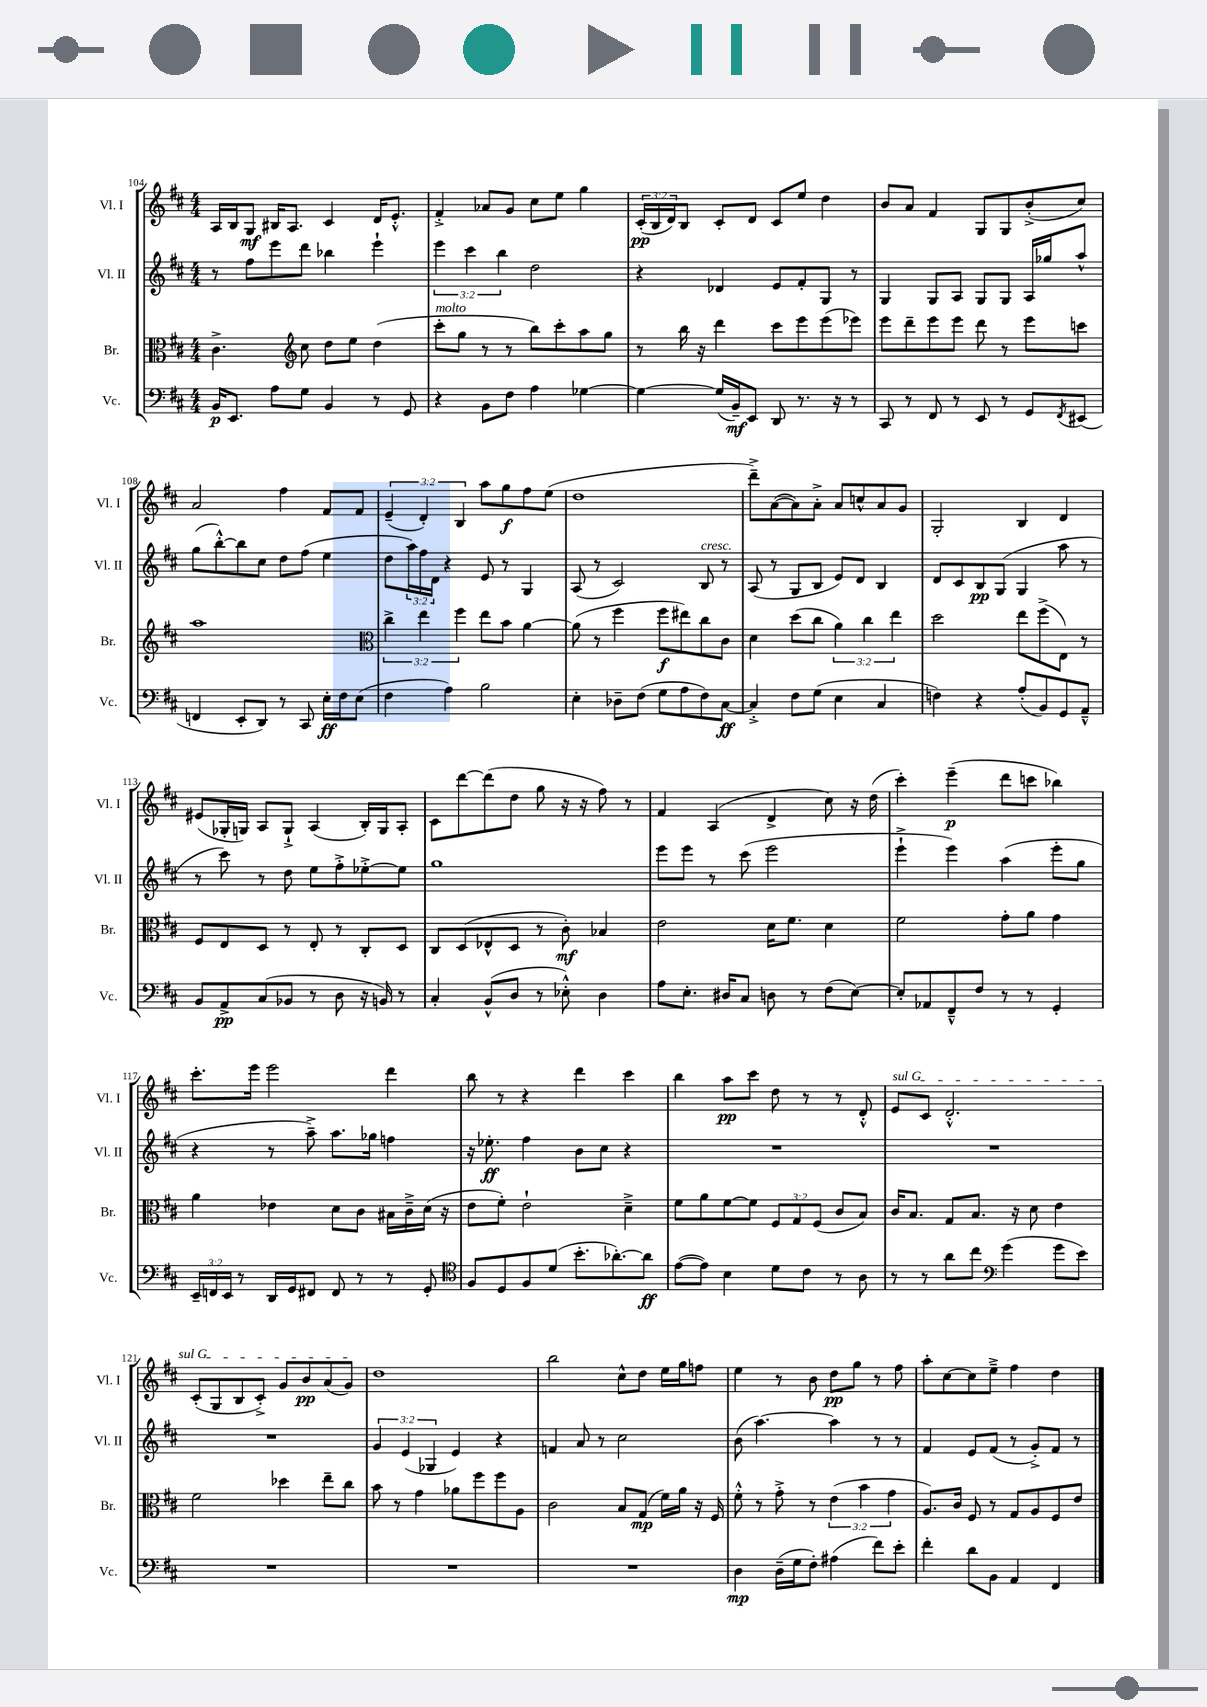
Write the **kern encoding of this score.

**kern	**kern	**kern	**kern
*staff4	*staff3	*staff2	*staff1
*clefF4	*clefC3	*clefG2	*clefG2
*k[f#c#]	*k[f#c#]	*k[f#c#]	*k[f#c#]
*M4/4	*M4/4	*M4/4	*M4/4
16BB	4.c#^	8r	16A
8.EE	.	.	16B
.	.	8ff#	8G
8A	.	8eee	16B#
.	.	.	8.A
*	*clefG2	*	*
8G	8cc#	8ddd	.
4BB	8dd	4bb-	4c#
.	8ee	.	.
8r	(4dd	4eee`	16d
.	.	.	8.e'^^
8GG	.	.	.
=	=	=	=
4r	8ccc#'	6eee	4f#'^
.	8gg	.	.
.	.	6ccc#	.
8BB	8r	.	8a-
.	.	6bb	.
8F#	8r	.	8g
4A	8bb)	2dd	8cc#
.	8ccc#'	.	8ee
[4G-	8aa	.	4gg
.	8gg	.	.
=	=	=	=
4G-_	8r	4r	(24c#'
.	.	.	24B
.	.	.	24d)
.	16bb	.	8B
.	16r	.	.
(16G-]	4ddd	4d-	8c#'
16BB~)	.	.	.
8EE	.	.	8d
8DD	8ccc#	8e	8c#
8.r	8eee	8f#'	8ee
.	(8eee	8G	4dd
16r	.	.	.
8r	8eee-)	8r	.
=	=	=	=
8CC#	8eee	4G	8b
8r	8ddd~	.	8a
8FF#	8eee	8G	4f#
8r	8eee	8A	.
8EE	8ddd	8G	8G
8r	8r	8G	8G
8GG	8eee	16A	(8b'^
.	.	16gg-	.
8qFF#	.	.	.
(8EE#	8ccc	8aa^^	8cc#)
=	=	=	=
4FF	1aa	(8gg	2a
.	.	[8bb'^^)	.
8EE'	.	8bb]	.
8DD)	.	8cc#	.
8r	.	8dd	4ff#
8CC#	.	(8ff#	.
16E'	.	4ee	8f#
16F#	.	.	.
(8E	.	.	8f#
=	=	=	=
*	*clefC3	*	*
4F#	6cc#^	8dd	(6e~
.	.	24aa)	.
.	6ee	24ff#	6d')
.	.	24d	.
4A)	.	4r	.
.	6ff#	.	6B
2B	8ee	8e	8aa
.	8b	8r	8gg
.	[4a	4G	8ff#
.	.	.	(8ee
=	=	=	=
4E'	(8a]	(8A	1dd
.	8r	8r	.
8D-~	4ff#	2c#)	.
(8F#	.	.	.
8G	8ff#	.	.
8A	8ee#)	.	.
8F#)	8cc#	8B	.
[8C#	8c#	8r	.
=	=	=	=
4C#'^]	4d	(8A	8ddd~^)
.	.	8r	([8a
8F#	(8dd	8G	8a])
(8G	8cc#	8B	8a'^
4E	6a)	8e)	8a
.	.	8d	8cc^^
.	6cc#	.	.
4C#	.	4B	8a
.	6ee	.	.
.	.	.	8g
=	=	=	=
4F)	2dd	8d	2G'
.	.	8c#	.
4r	.	8B	.
.	.	(8G	.
(8A'	8ee	4G	4B
8BB)	(8ff#^	.	.
8GG	8E)	8aa	4d
8AA~^^	8r	8r	.
=	=	=	=
8BB	8F#	8r	(8e#
8AA^	8E	8ccc#)	16G-'
.	.	.	16G)
(8C#	8D	8r	8A
8BB-	8r	8dd	8G`^
8r	8E'	8ee	(4A
8D	8r	8ff#'^	.
16r	8C#'	[8ee-'^	16B')
16BB)	.	.	16G
8r	8D	8ee-]	8A'
=	=	=	=
4C#'	8C#	1gg	8c#
.	(8D	.	[8ddd
(8BB^^	8E-^^	.	(8ddd]
8D	8D	.	8dd
8r	8r	.	8gg
8E-'^^)	8c#')	.	16r
.	.	.	16r
4D	4B-	.	8ff#)
.	.	.	8r
=	=	=	=
8A	2e	8eee	4f#
8.E'	.	8eee	.
.	.	8r	(4A
16D#	.	.	.
8C#	.	(8ccc#	.
8D	16d	2eee	4d^
.	8.f#	.	.
8r	.	.	.
(8F#	4d	.	8cc#)
[8E)	.	.	16r
.	.	.	(16dd
=	=	=	=
8E']	2f#	4eee`^	4ccc#')
8AA-	.	.	.
8FF#~^^	.	4eee)	(4eee~
8F#	.	.	.
8r	8g'	(4aa	8ddd
8r	8a	.	8ccc
4GG'	4g	8eee'	4bb-)
.	.	8gg	.
=	=	=	=
24EE~	4a	4r	8.ccc#'
24FF	.	.	.
24EE	.	.	.
8r	.	.	.
.	.	.	16eee
16DD	4e-	8r	2eee
16GG	.	.	.
8FF#	.	8aa~^)	.
8FF#	8d	8.aa	.
8r	8c#	.	.
.	.	16gg-	.
8r	16B#	4ff	4ddd
.	16c#~^	.	.
8GG'	(16d	.	.
.	16r	.	.
=	=	=	=
*clefC4	*	*	*
8F#	8e	16r	8bb
.	.	8.ee-'	.
8D	8f#')	.	8r
8F#	2e`	4ff#	4r
(8d	.	.	.
8.b'	.	8b	4ddd
.	.	8cc#	.
[8.a-')	.	.	.
.	4d~^	4r	4ccc#
8a-]	.	.	.
=	=	=	=
([8e	8f#	1r	4bb
8e])	8a	.	.
4B	[8f#	.	8aa
.	8f#]	.	8ccc#
8d	12F#	.	8dd
.	12G	.	.
8c#	.	.	8r
.	(12F#	.	.
8r	8c#	.	8r
8A	8B)	.	8d'^^
=	=	=	=
8r	16c#	1r	8e
.	8.B	.	.
8r	.	.	8c#
8a	8G	.	2.d'^^
8cc#	8.B	.	.
*clefF4	*	*	*
(4g	.	.	.
.	16r	.	.
.	8d	.	.
8g	4e	.	.
8e)	.	.	.
=	=	=	=
1r	2f#	1r	(8c#'
.	.	.	8G
.	.	.	8B
.	.	.	8c#'^)
.	4dd-	.	8g
.	.	.	8b
.	8ee~	.	(8a
.	8cc#	.	8g)
=	=	=	=
1r	8b	6g	1dd
.	8r	.	.
.	.	(6e	.
.	4g	.	.
.	.	6G-	.
.	8a-	4e)	.
.	8ff#	.	.
.	8ff#	4r	.
.	8A	.	.
=	=	=	=
1r	2c#	4f	2bb
.	.	8a	.
.	.	8r	.
.	8B	2cc#	8cc#^^
.	(8G	.	8dd
.	16f#)	.	16ee
.	16a	.	16gg
.	16r	.	8ff
.	16F#	.	.
=	=	=	=
4D	8f#'^^	(8b	4ee
.	8r	[4.aa)	.
(16D~	8g'^	.	8r
16G	.	.	.
8F#')	8r	.	8b
(4A#	(6e	4aa]	8dd
.	.	.	8gg
.	6b	.	.
8f#)	.	8r	8r
.	6g	.	.
8e'	.	8r	8ff#
=	=	=	=
4f#'	8.A)	4f#	8aa'
.	.	.	[8cc#
.	16c#	.	.
8d	8F#	8e	8cc#]
8BB	8r	(8f#	8ee~^
4AA	8G	8r	4ff#
.	8A	8g'^)	.
4FF#	8F#	8f#	4dd
.	8e	8r	.
==	==	==	==
*-	*-	*-	*-
